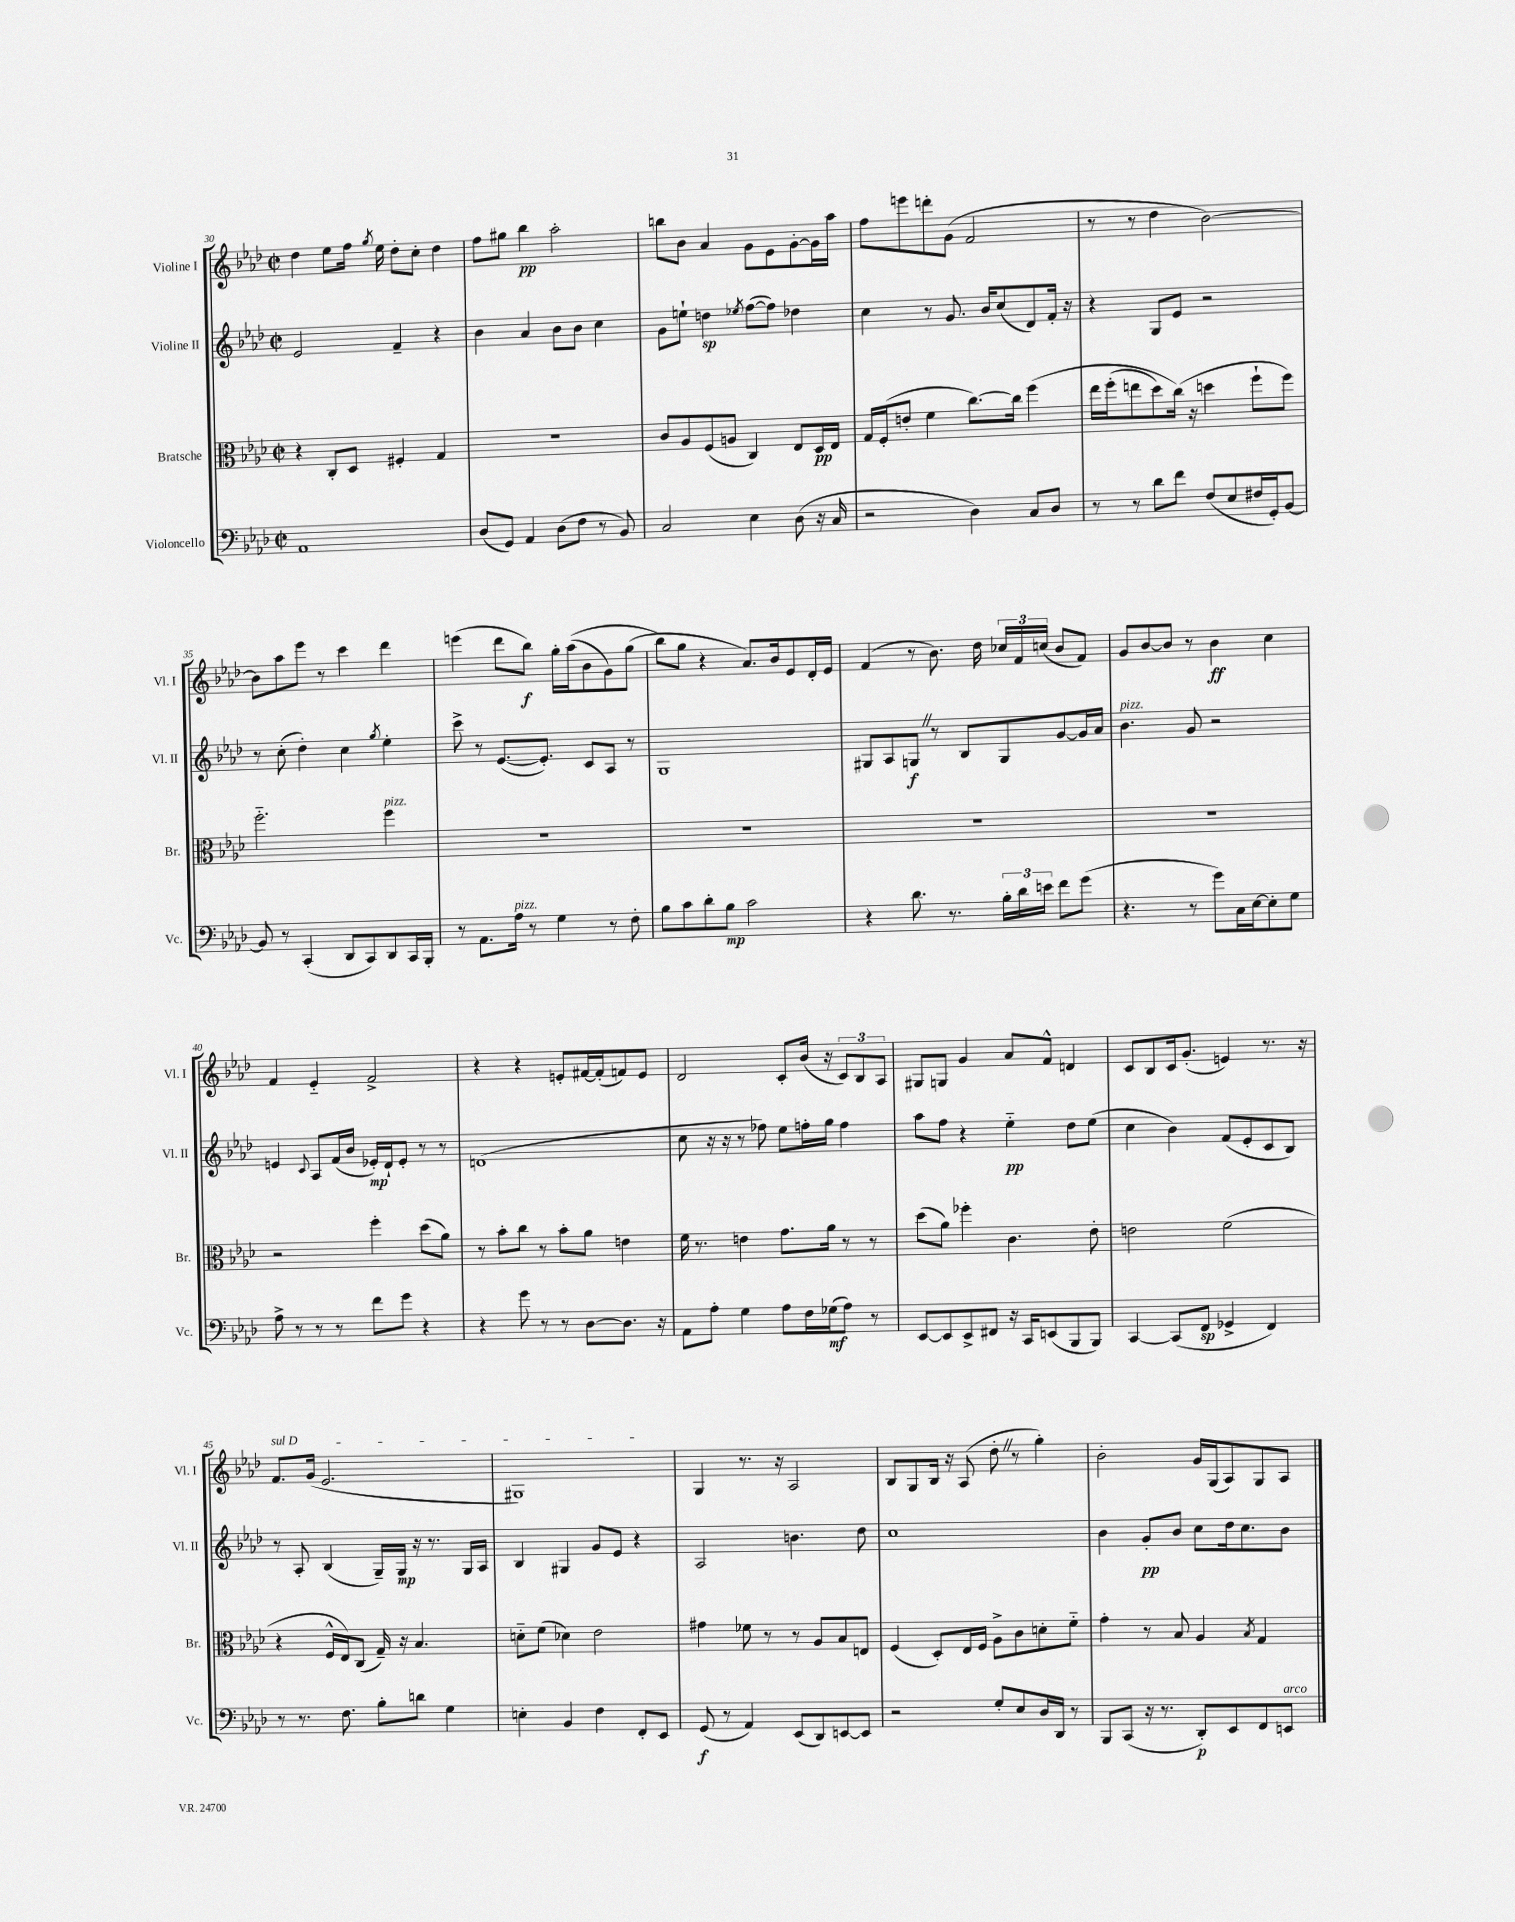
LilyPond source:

<<
\new StaffGroup <<
\new Staff = "s0" \with { instrumentName = "Violine I" shortInstrumentName = "Vl. I" } {
    \clef treble \key aes \major \defaultTimeSignature \time 2/2
    \autoBeamOff des''4 ees''8[ f''16] \acciaccatura { g''8 } ees''16 des''8[-. c''8]-. des''4 |
    f''8[ gis''8] bes''4\pp aes''2-. |
    b''8[ bes'8] aes'4 g'8[ ees'8 g'8~-. g'16 aes''16] |
    f''8[ e'''8 d'''8-. g'8]( f'2 |
    r8 r8 des''4 bes'2~) |
    bes'8[ aes''8 ees'''8] r8 c'''4 des'''4 |
    e'''4( des'''8[ bes''8]\f) g''16[-. aes''16(\( bes'8 g'8) g''8]( |
    bes''8[\) g''8] r4 aes'8.[) bes'16 ees'8 des'16-. ees'16] |
    f'4( r8 bes'8.) des''16 \tuplet 3/2 { ces''16[ f'16 c''16]( } bes'8[ f'8]) |
    g'8[ bes'8~ bes'8] r8 bes'4\ff c''4 |
    f'4 ees'4-_ f'2-> |
    r4 r4 e'8[-. fis'16~ fis'16-.( f'8) e'8] |
    des'2 c'8[-. bes'16]( r16 \tuplet 3/2 { c'8[) bes8 aes8] } |
    gis8[ g8] g'4 aes'8[ f'8]-^ d'4 |
    c'8[ bes8 c'16 g'8.]-.( e'4) r8. r16 |
    \once \override TextSpanner.bound-details.left.text = \markup { \italic "sul D" } f'8.[\startTextSpan g'16]( ees'2. |
    gis1\stopTextSpan) |
    g4 r8. r16 aes2 |
    bes8[ g8 bes16] r16 aes8( des''8-. \once \override BreathingSign.text = \markup { \musicglyph "scripts.caesura.straight" } \breathe r8 g''4-.) |
    bes'2-. g'16[ g16( aes8) g8 aes8] \bar "|." |
}
\new Staff = "s1" \with { instrumentName = "Violine II" shortInstrumentName = "Vl. II" } {
    \clef treble \key aes \major \defaultTimeSignature \time 2/2
    \autoBeamOff ees'2 f'4-- r4 |
    bes'4 aes'4 bes'8[ bes'8] c''4 |
    g'8[ e''8]-! d''4\sp \acciaccatura { ees''8 } f''8[~( f''8]) des''4 |
    c''4 r8 g'8. bes'16[ c''8( des'8) f'16]-. r16 |
    r4 g8[ ees'8] r2 |
    r8 c''8-.( des''4-.) c''4 \acciaccatura { g''8 } ees''4-. |
    c'''8-> r8 ees'8.[~( ees'8.]-.) c'8[ aes8] r8 |
    g1 |
    gis8[ aes8 g8]\f \once \override BreathingSign.text = \markup { \musicglyph "scripts.caesura.straight" } \breathe r8 bes8[ g8 g'8~ g'16 aes'16] |
    bes'4.^\markup { \italic "pizz." } g'8 r2 |
    e'4 \appoggiatura { c'8 } aes8[ f'16( bes'16] ees'16[-.\mp) des'16-! ees'8]-. r8 r8 |
    d'1( |
    c''8 r16 r16 r8 fes''8) ees''8[ f''16-. g''16] f''4 |
    aes''8[ f''8] r4 ees''4-_\pp des''8[ ees''8]( |
    c''4 bes'4) f'8[( ees'8-. c'8 bes8]) |
    r8 aes8-. bes4( g16[--) g16]\mp r16 r8. g16[ aes16] |
    bes4 gis4 g'8[ ees'8] r4 |
    aes2 b'4. des''8 |
    c''1 |
    bes'4 g'8[-.\pp bes'8] c''8[ des''16 c''8. bes'8] \bar "|." |
}
\new Staff = "s2" \with { instrumentName = "Bratsche" shortInstrumentName = "Br." } {
    \clef alto \key aes \major \defaultTimeSignature \time 2/2
    \autoBeamOff r4 c8[-. des8] fis4-. g4 |
    R1 |
    c'8[ aes8 f8( a8] c4) ees8[ des16\pp ees16] |
    g16[ f16-.( e'8]-. f'4 c''8.[~) c''16] f''4\( |
    ees''16[ f''16-.( e''8 des''8) c''16](\) r16 d''4 f''8[-! f''8]) |
    f''2.-_ f''4^\markup { \italic "pizz." } |
    R1 |
    R1 |
    R1 |
    R1 |
    r2 f''4-. des''8[( aes'8]) |
    r8 bes'8[-. c''8] r8 bes'8[-. aes'8] e'4 |
    f'16 r8. e'4 g'8.[ aes'16] r8 r8 |
    des''8[( aes'8]) fes''4-. c'4. ees'8-. |
    e'2 f'2( |
    r4 f16[-^ ees16) c8]( g16--) r16 bes4. |
    d'8[-_ f'8]( des'4) ees'2 |
    gis'4 fes'8 r8 r8 aes8[ bes8 e8] |
    f4( des8[-.) ees16 f16] aes8[-> c'8 d'8-. f'8]-_ |
    g'4-. r8 bes8 aes4 \acciaccatura { bes8 } g4 \bar "|." |
}
\new Staff = "s3" \with { instrumentName = "Violoncello" shortInstrumentName = "Vc." } {
    \clef bass \key aes \major \defaultTimeSignature \time 2/2
    \autoBeamOff aes,1 |
    des8[( g,8]) aes,4 des8[( f8] r8 bes,8) |
    c2 ees4 des8( r16 c16 |
    r2 des4) c8[ des8] |
    r8 r8 des'8[ f'8] f8[( ees8 fis16 g,16-.) bes,8]~ |
    bes,8 r8 c,4-.( des,8[ c,8) des,8 c,16 bes,,16]-. |
    r8 aes,8.[ aes16]^\markup { \italic "pizz." } r8 g4 r8 f8-. |
    bes8[ c'8 des'8-. bes8]\mp c'2 |
    r4 des'8. r8. \tuplet 3/2 { bes16[-. des'16 e'16] } f'8[ g'8]( |
    r4. r8 g'8[) c16 ees16~ ees8-. g8] |
    aes8-> r8 r8 r8 f'8[ g'8] r4 |
    r4 g'8 r8 r8 des8[~ des8.] r16 |
    aes,8[ aes8]-. g4 aes8[ f16 ges16\mf( aes8]) r8 |
    ees,8[~ ees,8 ees,8-> fis,8] r16 c,16[ e,8( bes,,8 bes,,8]) |
    c,4~ c,8[( f,8]\sp ges,4-> f,4) |
    r8 r8. f8. bes8[-. d'8] g4 |
    e4-. bes,4 f4 f,8[-. ees,8] |
    g,8\f( r8 aes,4) ees,8[( des,8) e,8~ e,8] |
    r2 g8[-. ees8 des16 des,16] r8 |
    bes,,8[ c,8]( r16 r8. des,8[-.\p) ees,8 f,8 e,8]^\markup { \italic "arco" } \bar "|." |
}
>>
>>
\layout { \context { \Score currentBarNumber = #30 } }
